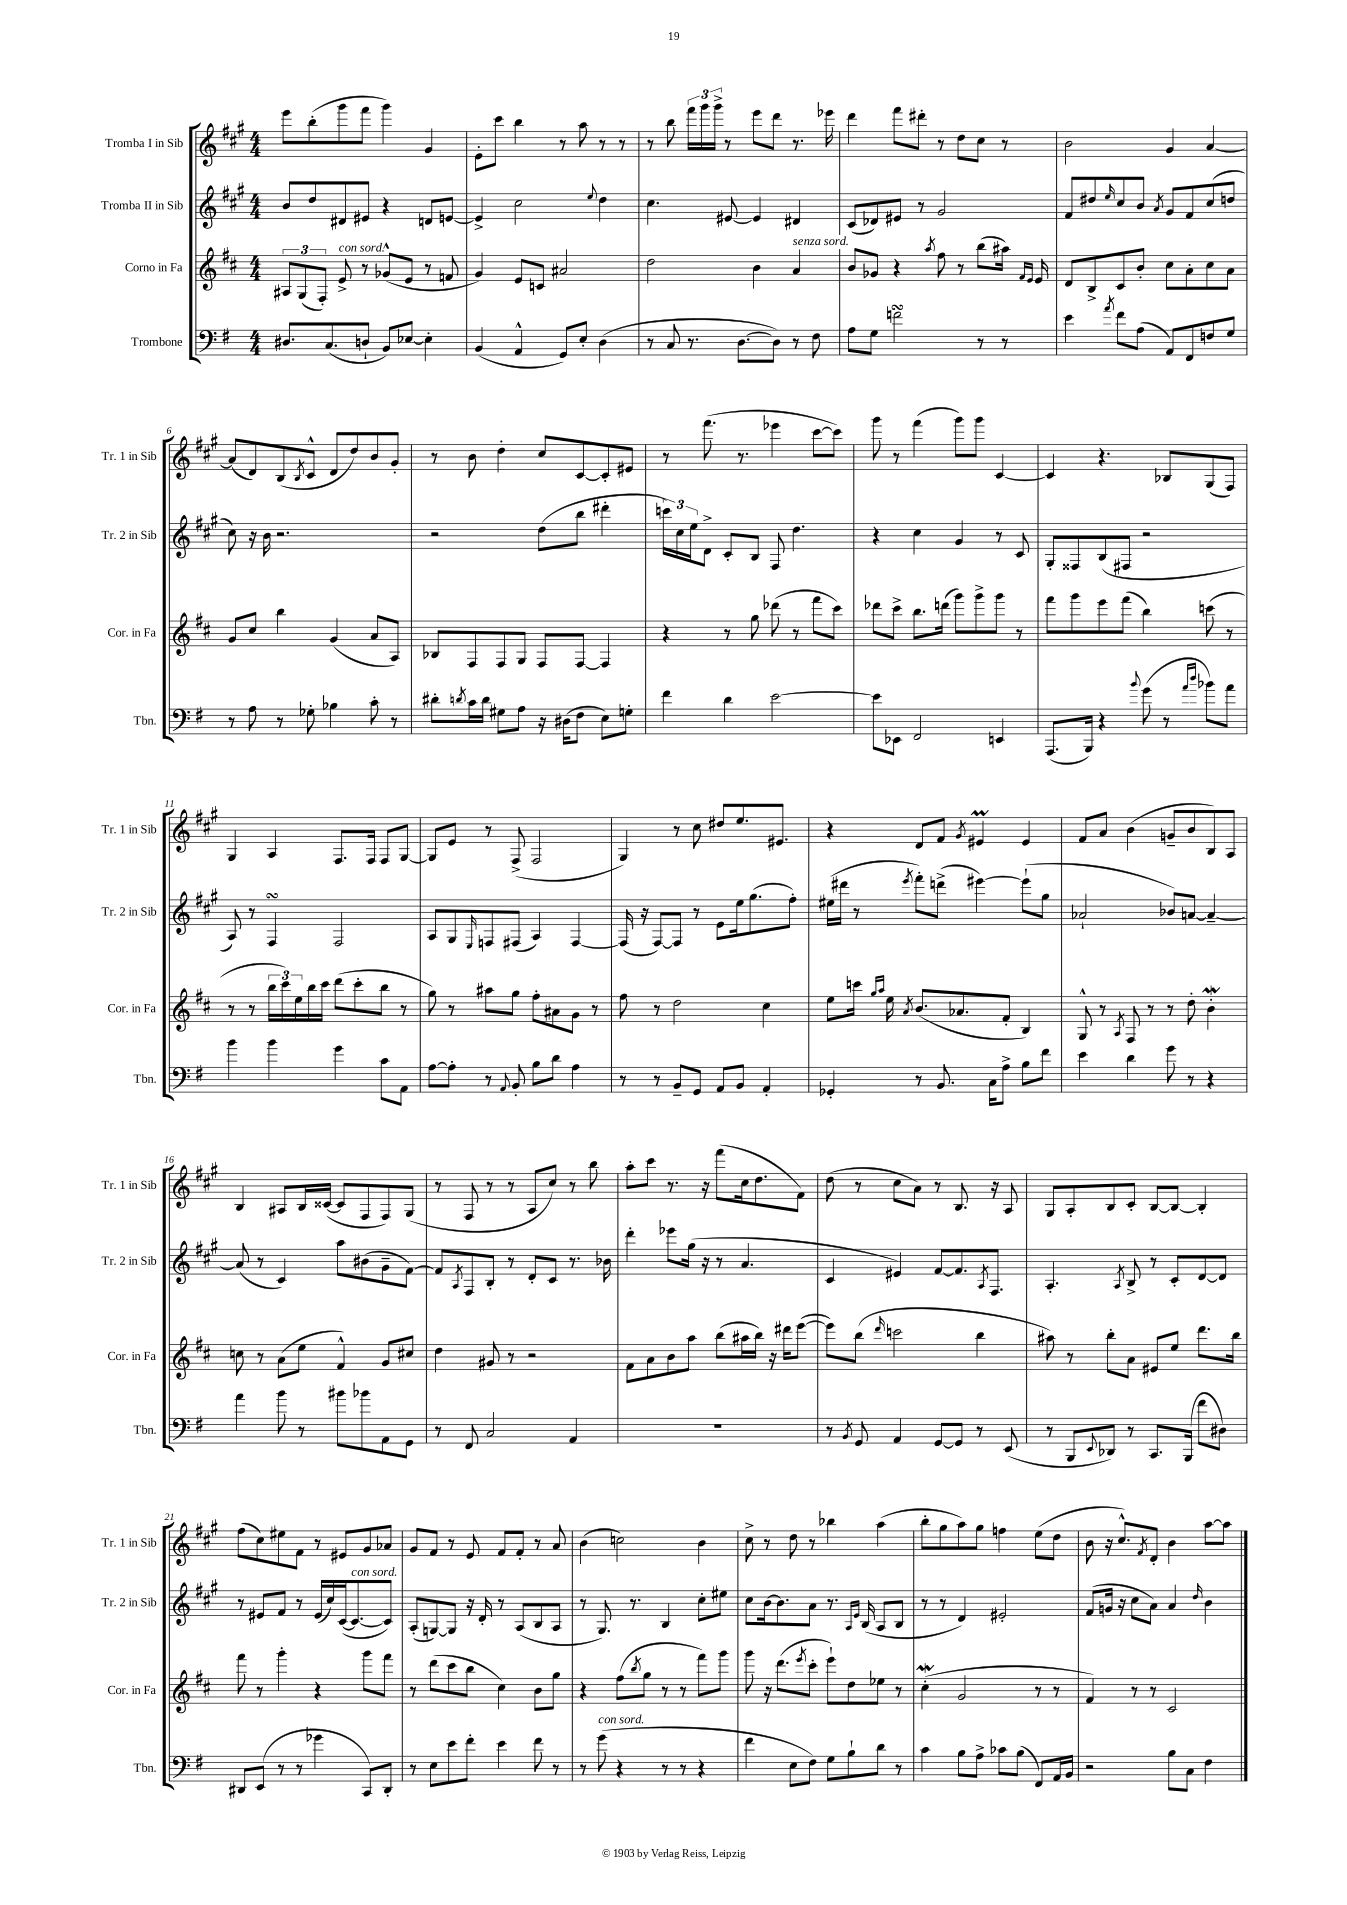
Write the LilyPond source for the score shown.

<<
\new StaffGroup <<
\new Staff = "s0" \with { instrumentName = "Tromba I in Sib" shortInstrumentName = "Tr. 1 in Sib" } {
    \clef treble \key a \major \numericTimeSignature \time 4/4
    e'''8 b''8-.( gis'''8 fis'''8 gis'''4) gis'4 |
    e'8-. cis'''8 b''4 r8 a''8 r8 r8 |
    r8 b''8 \tuplet 3/2 { fis'''16 gis'''16 gis'''16-> } r8 e'''8 d'''8 r8. ees'''16 |
    d'''4 fis'''8 dis'''8-. r8 d''8 cis''8 r8 |
    b'2 gis'4 a'4~ |
    a'8( d'8) b8( \acciaccatura { b8 } cis'8-^ d'8 d''8) b'8 gis'8-. |
    r8 b'8 d''4-. cis''8 cis'8~ cis'8-. eis'8 |
    r8 fis'''8.( r8. ees'''4 cis'''8~ cis'''8) |
    gis'''8 r8 fis'''4( gis'''8) gis'''8 cis'4~ |
    cis'4 r4. bes8 gis8( fis8) |
    gis4 a4 fis8. fis16 fis8 gis8~ |
    gis8 e'8 r8 fis8->( fis2 |
    gis4) r8 cis''8 dis''8 e''8. eis'8. |
    r4 d'8 fis'8 \acciaccatura { gis'8 } eis'4\prall eis'4 |
    fis'8 a'8 b'4( g'8-- b'8 b8) a8 |
    b4 ais8 b16 cisis'16~( cisis'8 fis8 fis8) gis8( |
    r8 fis8 r8 r8 a8 cis''8) r8 b''8 |
    a''8-. cis'''8 r8. r16 fis'''8( cis''16 d''8. fis'8) |
    d''8( r8 cis''8 a'8) r8 b8. r16 a8 |
    gis8 a8-. b8 cis'8-. b8~ b8~ b4-. |
    fis''8( cis''8) eis''8 fis'8 r8 eis'8 gis'8 aes'8 |
    gis'8 fis'8 r8 e'8 fis'8 fis'8-. r8 a'8 |
    b'4( c''2) b'4 |
    cis''8-> r8 d''8 r8 bes''4 a''4( |
    b''8-. gis''8 a''8) gis''8 f''4 e''8( d''8 |
    b'8 r16 cis''8.-^) \acciaccatura { fis'8 } d'8-. b'4 a''8~ a''8 \bar "|." |
}
\new Staff = "s1" \with { instrumentName = "Tromba II in Sib" shortInstrumentName = "Tr. 2 in Sib" } {
    \clef treble \key a \major \numericTimeSignature \time 4/4
    b'8 d''8 dis'8 eis'8 r4 d'8 e'8~ |
    e'4-> cis''2 \appoggiatura { e''8 } d''4 |
    cis''4. eis'8~ eis'4 dis'4 |
    cis'8( des'8) eis'8 r8 gis'2 |
    fis'8 dis''8 \grace { e''16 } cis''8 b'8 \acciaccatura { a'8 } gis'8 fis'8 cis''8( d''8 |
    cis''8) r16 b'16 r2. |
    r2 d''8( b''8 dis'''4-. |
    \tuplet 3/2 { c'''16) cis''16 e''16 } d'8-> cis'8-. b8 fis8 d''4. |
    r4 cis''4 gis'4 r8 cis'8 |
    gis8-. fisis8 b8( fis8 r2 |
    a8) r8 fis4\turn fis2 |
    a8 gis8 \grace { e16 } f8 fis8( a4) fis4~ |
    fis16( r16 fis8~) fis8 r8 e'8 e''16 gis''8.( fis''8-.) |
    eis''16( dis'''16 r8 \acciaccatura { e'''8 } fis'''8-.) d'''8->( eis'''4~) eis'''8-!( gis''8 |
    aes'2-! bes'8) a'8~ a'4~-- |
    a'8( r8 cis'4) a''8 bis'8( gis'8-- fis'8~) |
    fis'8 \acciaccatura { a8 } fis8 b8-. r8 d'8-. cis'8 r8. bes'16 |
    d'''4-. ees'''8 gis''16( r16 r8 a'4. |
    cis'4 eis'4) fis'8~ fis'8. \acciaccatura { a8 } fis8. |
    a4.-. \acciaccatura { a8 } b8-> r8 cis'8-. d'8~ d'8 |
    r8 eis'8 fis'8 r8 eis'16( cis''16) cis'16~( cis'8.~^\markup { \italic "con sord." } cis'8) |
    a8-.( g8~) g8 r16 d'16-. r8 a8( b8 a8 |
    r8 gis8.) r8. b4 cis''8-. eis''8 |
    cis''8 b'16~ b'8. a'8 r8. \grace { a16 e'16 } b16( a8 b8 |
    r8 r8 d'4) eis'2-. |
    fis'8( g'16 r16 cis''8 a'8) a'4 \grace { d''16 } b'4 \bar "|." |
}
\new Staff = "s2" \with { instrumentName = "Corno in Fa" shortInstrumentName = "Cor. in Fa" } {
    \clef treble \key d \major \numericTimeSignature \time 4/4
    \tuplet 3/2 { ais8 g8( fis8-.) } e'8->^\markup { \italic "con sord." } r8 ges'8-^( e'8 r8 f'8 |
    g'4) e'8 c'8 ais'2 |
    d''2 b'4 a'4^\markup { \italic "senza sord." } |
    b'8 ges'8 r4 \acciaccatura { a''8 } fis''8 r8 b''8( ais''16) \grace { fis'16 e'16 } e'16 |
    d'8 b8-> cis'8 b'8-. cis''8 a'8-. cis''8 a'8 |
    g'8 cis''8 b''4 g'4( a'8 a8) |
    bes8 fis8 fis8 g8 fis8 fis8~ fis4 |
    r4 r8 g''8 des'''8( r8 fis'''8 cis'''8) |
    des'''8 cis'''8-> b''8. d'''16( g'''8) g'''8-> g'''8 r8 |
    fis'''8 g'''8 e'''8 fis'''8( b''4) c'''8( r8 |
    r8 r8 \tuplet 3/2 { b''16 cis'''16) e''16 } b''16 cis'''16 d'''8( cis'''8-. b''8 r8 |
    g''8) r8 ais''8 g''8 fis''8-. ais'8 g'8 r8 |
    fis''8 r8 d''2 cis''4 |
    e''8 c'''16 \grace { g''16 a''16 } e''16 \acciaccatura { a'8 } b'8.( aes'8. fis'8-. b4) |
    g8-^ r8 \acciaccatura { a8 } fis8 r8 r8 d''8-. b'4-.\mordent |
    c''8 r8 a'8( e''8 fis'4-^) g'8 cis''8 |
    d''4 gis'8 r8 r2 |
    fis'8 a'8 b'8 a''8 b''8( ais''16 b''16) r16 dis'''16 e'''8~( |
    e'''8) b''8( \grace { d'''16 } c'''2 b''4 |
    ais''8) r8 b''8-. a'8 eis'8 e''8 d'''8. b''16 |
    fis'''8 r8 g'''4-. r4 g'''8 fis'''8 |
    r8 d'''8( cis'''8 b''8 cis''4) b'8 g''8 |
    r4 fis''8( \acciaccatura { b''8 } g''8 r8 r8 fis'''8) g'''8 |
    g'''8 r16 d'''8.( \acciaccatura { e'''8 } cis'''8-. e'''8-!) d''8 ees''8 r8 |
    cis''4-.\mordent( g'2 r8 r8 |
    fis'4) r8 r8 cis'2 \bar "|." |
}
\new Staff = "s3" \with { instrumentName = "Trombone" shortInstrumentName = "Tbn." } {
    \clef bass \key g \major \numericTimeSignature \time 4/4
    dis8. c8.( d8-! b,8) ees8~ ees4-. |
    b,4( a,4-^ g,8) e8-. d4( |
    r8 c8 r8. d8.~ d8) r8 fis8 |
    a8 g8 f'2\turn r8 r8 |
    e'4 \acciaccatura { a'8 } fis'8 a8( a,8) fis,8 f8 g8 |
    r8 a8 r8 ges8-. bes4 c'8-. r8 |
    dis'8-. \acciaccatura { d'8 } c'16 d'16 gis8 a8 r16 dis16( fis8 e8) g8-. |
    fis'4 d'4 e'2~ |
    e'8 ees,8 fis,2 e,4 |
    a,,8.( b,,16) r4 \appoggiatura { b'8 } g'8( r8 \grace { a'16 d''16 } bes'8) a'8 |
    b'4 b'4 g'4 c'8 a,8 |
    a8~ a8-. r8 \appoggiatura { a,8 } b,8-. b8 d'8 a4 |
    r8 r8 b,8-- g,8 a,8 b,8 a,4-. |
    ges,4-. r8 b,8. c16 a8-> b8 fis'8 |
    e'4 d'4 g'8 r8 r4 |
    a'4 b'8 r8 bis'8 bes'8 a,8 g,8 |
    r8 fis,8 c2 a,4 |
    R1 |
    r8 \acciaccatura { b,8 } g,8 a,4 g,8~ g,8 r8 e,8( |
    r8 b,,8 \appoggiatura { e,8 } des,8) r8 c,8. b,,16( fis'8 dis8) |
    dis,8 e,8( r8 r8 ges'4 c,8) dis,8-. |
    r8 e8 e'8 fis'8-. e'4 fis'8 r8 |
    r8 g'8^\markup { \italic "con sord." }( r4 r8 r8 r4 |
    fis'4 e8 fis8) g8 b8-! d'8 r8 |
    c'4 b8 a8-> ces'8 b8( fis,8) a,16 b,16 |
    r2 b8 c8 fis4 \bar "|." |
}
>>
>>
